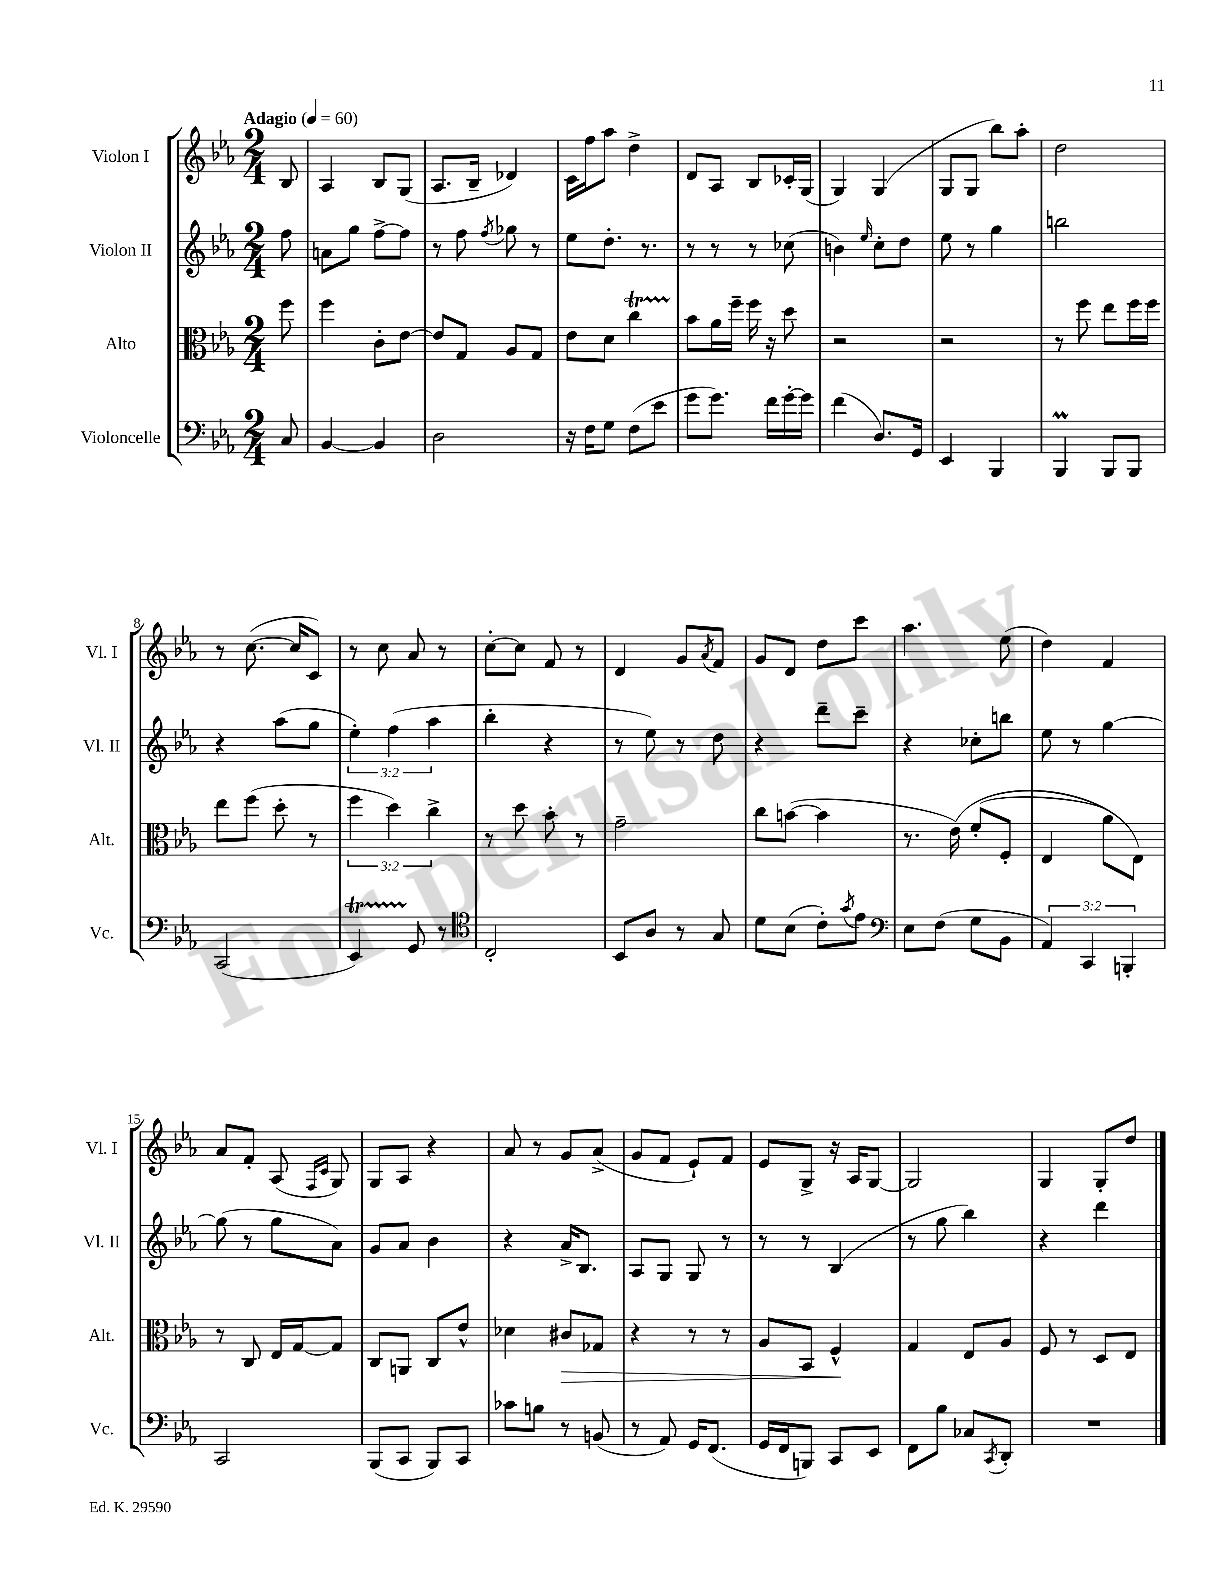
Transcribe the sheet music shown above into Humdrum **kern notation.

**kern	**kern	**dynam	**kern	**kern
*part4	*part3	*part3	*part2	*part1
*staff4	*staff3	*staff3	*staff2	*staff1
*I"Violoncelle	*I"Alto	*	*I"Violon II	*I"Violon I
*I'Vc.	*I'Alt.	*	*I'Vl. II	*I'Vl. I
*clefF4	*clefC3	*	*clefG2	*clefG2
*k[b-e-a-]	*k[b-e-a-]	*	*k[b-e-a-]	*k[b-e-a-]
*M2/4	*M2/4	*	*M2/4	*M2/4
*MM60	*MM60	*	*MM60	*MM60
=	=	=	=	=
!	!	!	!	!LO:TX:a:B:t=Adagio
8C/	8ff\	.	8ff\	8B-/
=1	=1	=1	=1	=1
[4BB-/	4ff\	.	8an\L	4A-/
.	.	.	8gg\J	.
4BB-/]	8c'\L	.	[8ff^\L	8B-/L
.	[8e-\J	.	8ff\J]	(8G/J
=2	=2	=2	=2	=2
2D\	8e-/L]	.	8r	8.A-/L
.	8G/J	.	8ff\	.
.	.	.	.	16B-~/Jk
.	.	.	8qff/	.
.	8A-/L	.	8gg-X\	4d-X/)
.	8G/J	.	8r	.
=3	=3	=3	=3	=3
16r	8e-\L	.	8ee-\L	16c\LL
16F\KL	.	.	.	16ff\J
8G\J	8d\J	.	8.dd'\J	8aa-\J
(8F\L	4ccT\	.	.	4dd^\
.	.	.	8.r	.
8e-\J	.	.	.	.
=4	=4	=4	=4	=4
8g\L	8b-\L	.	8r	8d/L
8.g\J)	16a-\L	.	8r	8A-/J
.	16ff~\JJ	.	.	.
.	16ff\	.	8r	8B-/L
16f\LL	16r	.	.	.
[16g'\	8dd\	.	(8cc-X\	16c-X'/L
16g\JJ]	.	.	.	(16G/JJ
=5	=5	=5	=5	=5
(4f\	2r	.	4bn\)	4G/)
.	.	.	16qqee-/	.
8.D/L)	.	.	8cc'\L	(4G/
.	.	.	8dd\J	.
16GG/Jk	.	.	.	.
=6	=6	=6	=6	=6
4EE-/	2r	.	8ee-\	8G/L
.	.	.	8r	8G/J
4BBB-/	.	.	4gg\	8bb-\L)
.	.	.	.	8aa-'\J
=7	=7	=7	=7	=7
4BBB-M/	8r	.	2bbn\	2dd\
.	8ff\	.	.	.
8BBB-/L	8ee-\L	.	.	.
8BBB-/J	16ff\L	.	.	.
.	16ff\JJ	.	.	.
!!LO:LB:g=z
=8	=8	=8	=8	=8
(2CC/	8ee-\L	.	4r	8r
.	(8ff\J	.	.	([8.cc\
.	8dd'\	.	(8aa-\L	.
.	.	.	.	16cc/KL]
.	8r	.	8gg\J	8c/J)
=9	=9	=9	=9	=9
4EE-T/)	6ff\	.	6ee-'\)	8r
.	.	.	.	8cc\
.	6dd\)	.	(6ff\	.
8GG/	.	.	.	8a-/
.	6cc^\	.	6aa-\	.
8r	.	.	.	8r
=10	=10	=10	=10	=10
*clefC4	*	*	*	*
2C'/	8r	.	4bb-'\	[8cc'\L
.	8dd\	.	.	8cc\J]
.	8b-'\	.	4r	8f/
.	8r	.	.	8r
=11	=11	=11	=11	=11
8BB-/L	2g~\	.	8r	4d/
8A-/J	.	.	8ee-\)	.
8r	.	.	8r	8g/L
.	.	.	.	8qa-/
8G/	.	.	8dd\	8f/J
=12	=12	=12	=12	=12
8d\L	8cc\L	.	4r	8g/L
(8B-\J	([8bn\J	.	.	8d/J
8c'\L)	4b\]	.	8ddd~\L	8dd\L
8qg/	.	.	.	.
8e-\J	.	.	8ccc~\J	8ccc\J
=13	=13	=13	=13	=13
*clefF4	*	*	*	*
8E-\L	8.r	.	4r	4.aa-\
(8F\J	.	.	.	.
.	(16e-\)	.	.	.
8G\L	(8f'/L	.	8cc-X'\L	.
8BB-\J	8F'/J	.	8bbn\J	(8ee-\
=14	=14	=14	=14	=14
6AA-/)	4E-/	.	8ee-\	4dd\)
.	.	.	8r	.
6CC/	.	.	.	.
.	8a-\L)	.	[4gg\	4f/
6BBBn'/	.	.	.	.
.	8E-\J)	.	.	.
!!LO:LB:g=z
=15	=15	=15	=15	=15
2CC/	8r	.	(8gg\]	8a-/L
.	8C/	.	8r	8f'/J
.	16E-/LL	.	8gg\L	(8A-/
.	[16G/J	.	.	.
.	.	.	.	16qqF/LL
.	.	.	.	16qqc/JJ
.	8G/J]	.	8a-\J)	8G/)
=16	=16	=16	=16	=16
(8BBB-/L	8C/L	.	8g/L	8G/L
8CC/J	8AAn/J	.	8a-/J	8A-/J
8BBB-/L)	8C/L	.	4b-\	4r
8CC/J	8e-^^/J	.	.	.
=17	=17	=17	=17	=17
8c-X\L	4d-X\	.	4r	8a-/
8Bn\J	.	.	.	8r
!	!	!LO:HP:b	!	!
8r	8c#X/L	>	16a-^/KL	8g/L
.	.	.	8.B-/J	.
(8BBn/	8G-X/J	.	.	(8a-^/J
=18	=18	=18	=18	=18
8r	4r	.	8A-/L	8g/L
8AA-/)	.	.	8G/J	8f/J
16GG/KL	8r	.	8G/	8e-`/L)
(8.FF/J	.	.	.	.
.	8r	.	8r	8f/J
=19	=19	=19	=19	=19
16GG/LL	8A-/L	.	8r	8e-/L
16FF/J	.	.	.	.
8BBBn/J)	8BB-/J	.	8r	8G^/J
8CC/L	4F^^/	.	(4B-/	16r
.	.	.	.	16A-/KL
8EE-/J	.	.	.	[8G/J
.	.	]	.	.
=20	=20	=20	=20	=20
8FF\L	4G/	.	8r	2G/]
8B-\J	.	.	8gg\	.
8C-X/L	8E-/L	.	4bb-\)	.
8qCC/	.	.	.	.
8DD'/J	8A-/J	.	.	.
=21	=21	=21	=21	=21
2r	8F/	.	4r	4G/
.	8r	.	.	.
.	8D/L	.	4ddd\	8G'/L
.	8E-/J	.	.	8dd/J
==	==	==	==	==
*-	*-	*-	*-	*-
